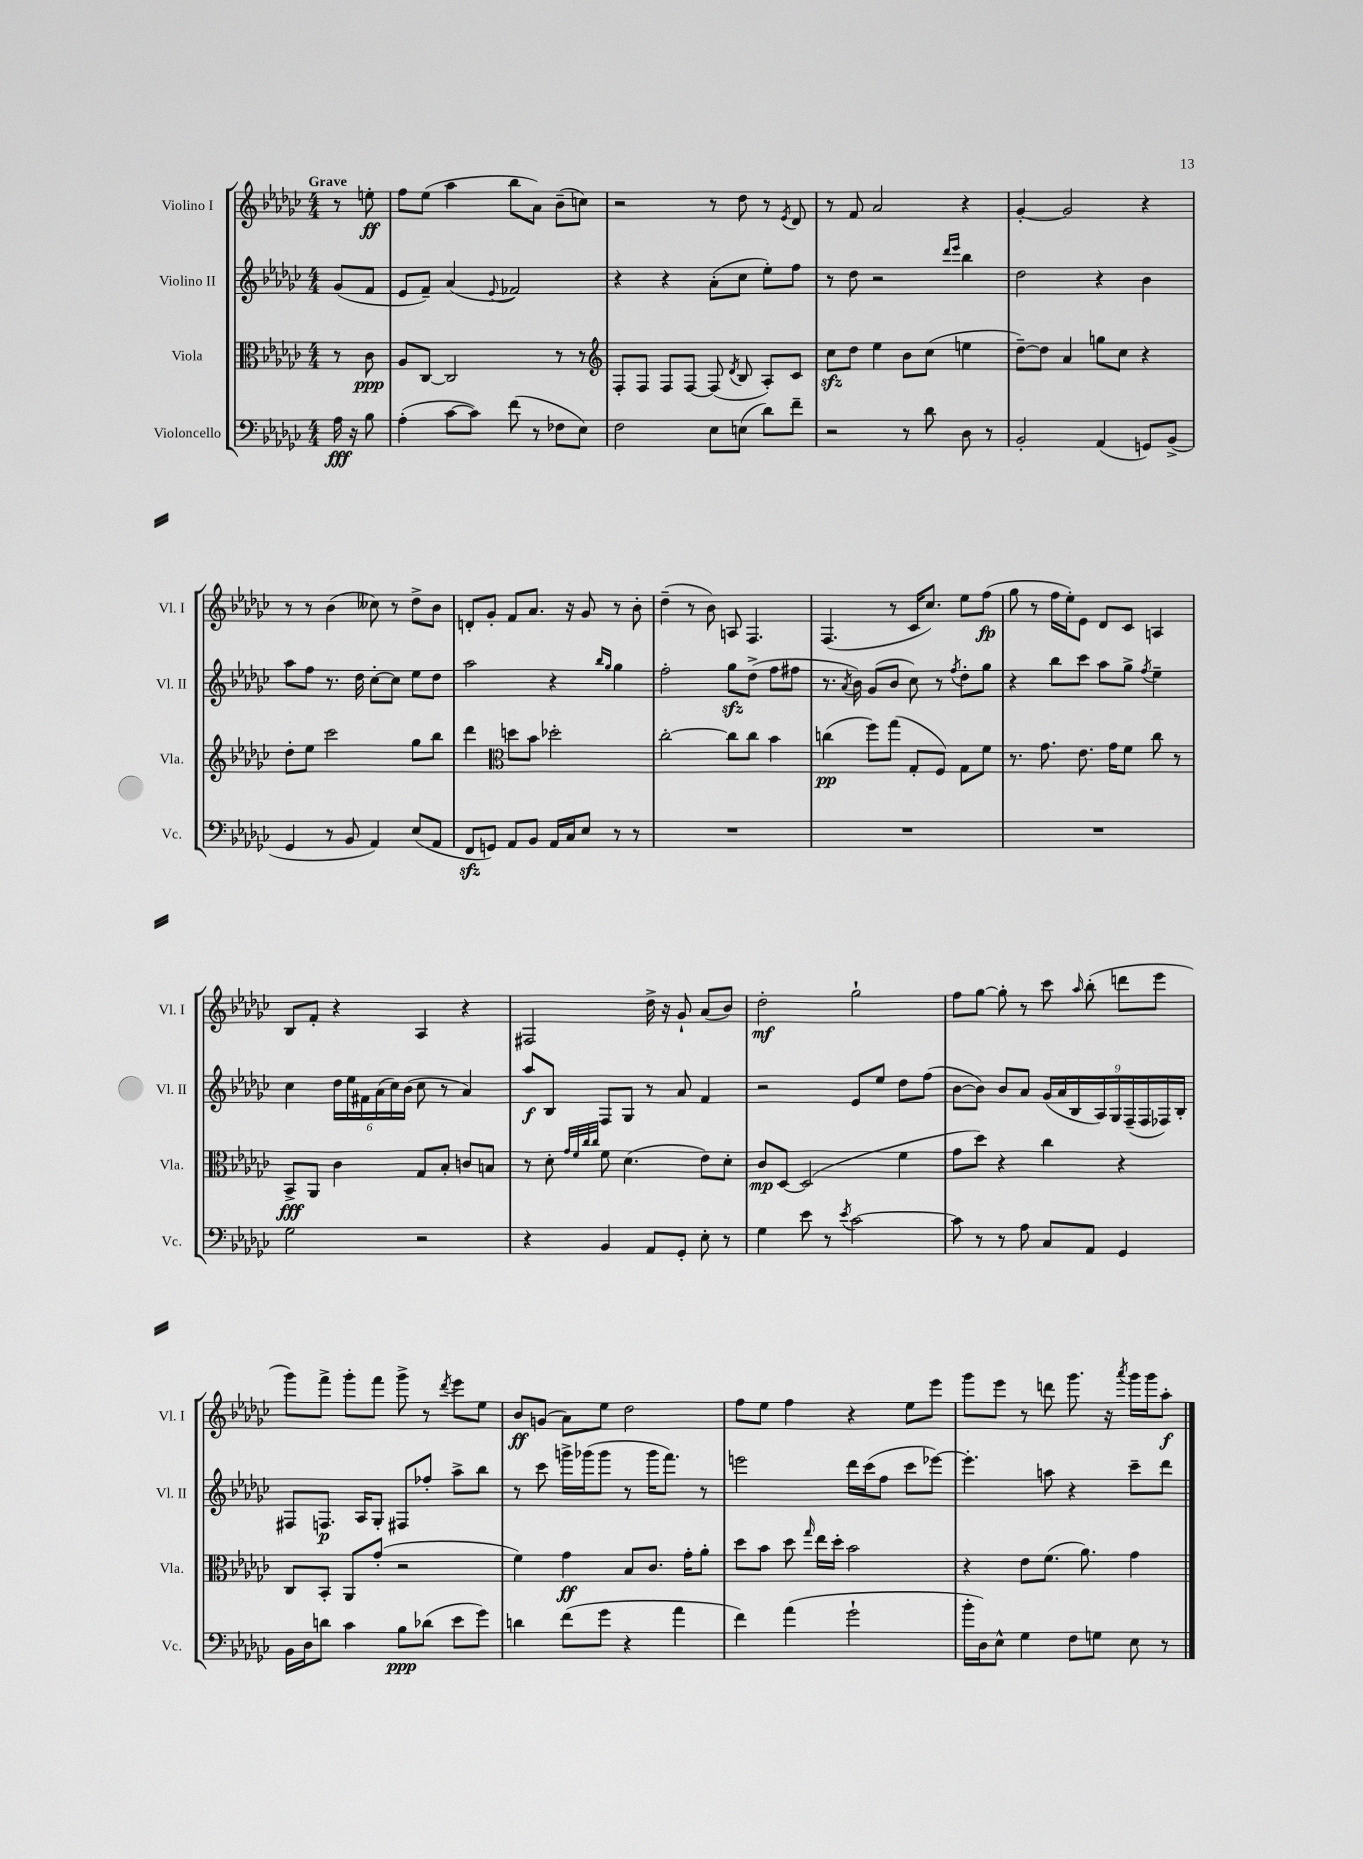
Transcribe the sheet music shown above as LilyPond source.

<<
\new StaffGroup <<
\new Staff = "s0" \with { instrumentName = "Violino I" shortInstrumentName = "Vl. I" } {
    \clef treble \key ges \major \numericTimeSignature \time 4/4 \partial 4 \tempo "Grave"
    \autoBeamOff r8 e''8-.\ff |
    f''8[ ees''8]( aes''4 bes''8[ aes'8]) bes'8[--( c''8]) |
    r2 r8 des''8 r8 \acciaccatura { ees'8 } des'8 |
    r8 f'8 aes'2 r4 |
    ges'4~-. ges'2 r4 |
    r8 r8 bes'4( ceses''8) r8 des''8[-> bes'8] |
    d'8[-. ges'8]-. f'8[ aes'8.] r16 ges'8 r8 bes'8-. |
    des''4--( r8 bes'8) a8 f4. |
    f4.( r8 ces'16[ ces''8.]) ees''8[ f''8]\fp( |
    ges''8 r8 f''16[ ees''16-.) ees'8] des'8[ ces'8] a4 |
    bes8[ f'8]-. r4 aes4 r4 |
    fis2 des''16-> r16 ges'8-! aes'8[( bes'8]) |
    des''2-.\mf ges''2-! |
    f''8[ ges''8]~ ges''8-. r8 ces'''8 \grace { aes''16 } bes''8-.( d'''8[ ees'''8] |
    ges'''8[) f'''8]-> ges'''8[-. f'''8] ges'''8-> r8 \acciaccatura { des'''8 } ees'''8[ ees''8] |
    bes'8[\ff g'8]( aes'8[) ees''8] des''2 |
    f''8[ ees''8] f''4 r4 ees''8[ ees'''8] |
    ges'''8[ ees'''8] r8 d'''8 ges'''8. r16 \acciaccatura { aes'''8 } ges'''16[ ges'''16 aes''8]-.\f \bar "|." |
}
\new Staff = "s1" \with { instrumentName = "Violino II" shortInstrumentName = "Vl. II" } {
    \clef treble \key ges \major \numericTimeSignature \time 4/4 \partial 4
    \autoBeamOff ges'8[( f'8] |
    ees'8[ f'8]--) aes'4( \appoggiatura { ees'8 } fes'2) |
    r4 r4 aes'8[-.( ces''8] ees''8[-.) f''8] |
    r8 des''8 r2 \grace { des'''16[ ees'''16] } bes''4 |
    des''2 r4 bes'4 |
    aes''8[ f''8] r8. des''16 ces''8[~-. ces''8] ees''8[ des''8] |
    aes''2 r4 \grace { bes''16[ ges''16] } ges''4 |
    f''2-. ges''8[\sfz des''8]->( f''8[ fis''8] |
    r8. \acciaccatura { aes'8 } bes'16) ges'8[( bes'8] ces''8) r8 \acciaccatura { f''8 } des''8[-. ges''8] |
    r4 bes''8[ ces'''8] aes''8[ ges''8]-> \acciaccatura { f''8 } ees''4-- |
    ces''4 \tuplet 6/4 { des''16[ ees''16 fis'16 aes'16( ces''16) bes'16]( } ces''8 r8 aes'4) |
    aes''8[\f bes8] f8[ ges8] r8 aes'8 f'4 |
    r2 ees'8[ ees''8] des''8[ f''8]( |
    bes'8[~ bes'8]) bes'8[ aes'8] \tuplet 9/8 { ges'16[( aes'16 bes16 aes16) ges16 f16--( f16 fes16) bes16]-. } |
    fis8[ f8.]\p aes16[ ges8]-. fis8[ fes''8]-. aes''8[-> bes''8] |
    r8 ces'''8 g'''16[-> ges'''16( ges'''8] r8 ges'''16[ f'''8.]) r8 |
    e'''2 des'''16[ ces'''16( f''8] ces'''8[ ees'''8]~) |
    ees'''4.-. a''8 r4 ces'''8[-- des'''8] \bar "|." |
}
\new Staff = "s2" \with { instrumentName = "Viola" shortInstrumentName = "Vla." } {
    \clef alto \key ges \major \numericTimeSignature \time 4/4 \partial 4
    \autoBeamOff r8 ces'8\ppp |
    aes8[ ces8]~ ces2 r8 r8 |
    \clef treble f8[-. f8] f8[ f8]~ f8( \acciaccatura { des'8 } bes8 aes8[-.) ces'8] |
    ces''8[\sfz des''8] ees''4 bes'8[ ces''8]( e''4 |
    des''8[~--) des''8] aes'4 g''8[ ces''8] r4 |
    des''8[-. ees''8] ces'''2 ges''8[ bes''8] |
    des'''4 \clef alto d''8[ bes'8] des''2-. |
    ces''2~-. ces''8[ ces''8] bes'4 |
    c''4\pp( f''8[) ges''8]( ges8[-. f8]) ges8[ f'8] |
    r8. ges'8. ees'8. ges'16[ f'8] ces''8 r8 |
    bes,8[->\fff aes,8] ces'4 ges8[ bes8]-. c'8[ b8] |
    r8 des'8-. \grace { ges'32[ f'32 ces''32 ces''32] } f'8 des'4.( ees'8[) des'8]-. |
    ces'8[\mp des8]~ des2( f'4 |
    ges'8[ des''8]) r4 ces''4 r4 |
    ces8[ bes,8]-. aes,8[ ges'8]-.( r2 |
    f'4) ges'4\ff bes8[ ces'8.] ges'16[-. aes'8]-. |
    des''8[ bes'8] des''8 \grace { ges''16 } ees''16[ des''16]-. bes'2 |
    r4 ees'8[ f'8.]( aes'8.) ges'4 \bar "|." |
}
\new Staff = "s3" \with { instrumentName = "Violoncello" shortInstrumentName = "Vc." } {
    \clef bass \key ges \major \numericTimeSignature \time 4/4 \partial 4
    \autoBeamOff aes16\fff r16 bes8 |
    aes4-.( ces'8[~ ces'8]) f'8( r8 fes8[ ees8]) |
    f2 ees8[ e8]( des'8[) f'8]-- |
    r2 r8 des'8 des8 r8 |
    bes,2-. aes,4( g,8[) bes,8]->( |
    ges,4 r8 bes,8 aes,4) ees8[( aes,8] |
    f,8[\sfz g,8]) aes,8[ bes,8] aes,16[ ces16 ees8] r8 r8 |
    R1 |
    R1 |
    R1 |
    ges2 r2 |
    r4 bes,4 aes,8[ ges,8]-. ees8-. r8 |
    ges4 ees'8 r8 \acciaccatura { ees'8 } ces'2~ |
    ces'8 r8 r8 aes8 ces8[ aes,8] ges,4 |
    bes,16[ des16 d'8] ces'4 bes8[\ppp des'8]( ees'8[ ges'8]) |
    d'4 f'8[( ges'8] r4 aes'4 |
    f'4) aes'4( ges'2-! |
    bes'16[-. des16) ees8]-^ ges4 f8[ g8] ees8 r8 \bar "|." |
}
>>
>>
\layout { \context { \Score \remove "Bar_number_engraver" } }
